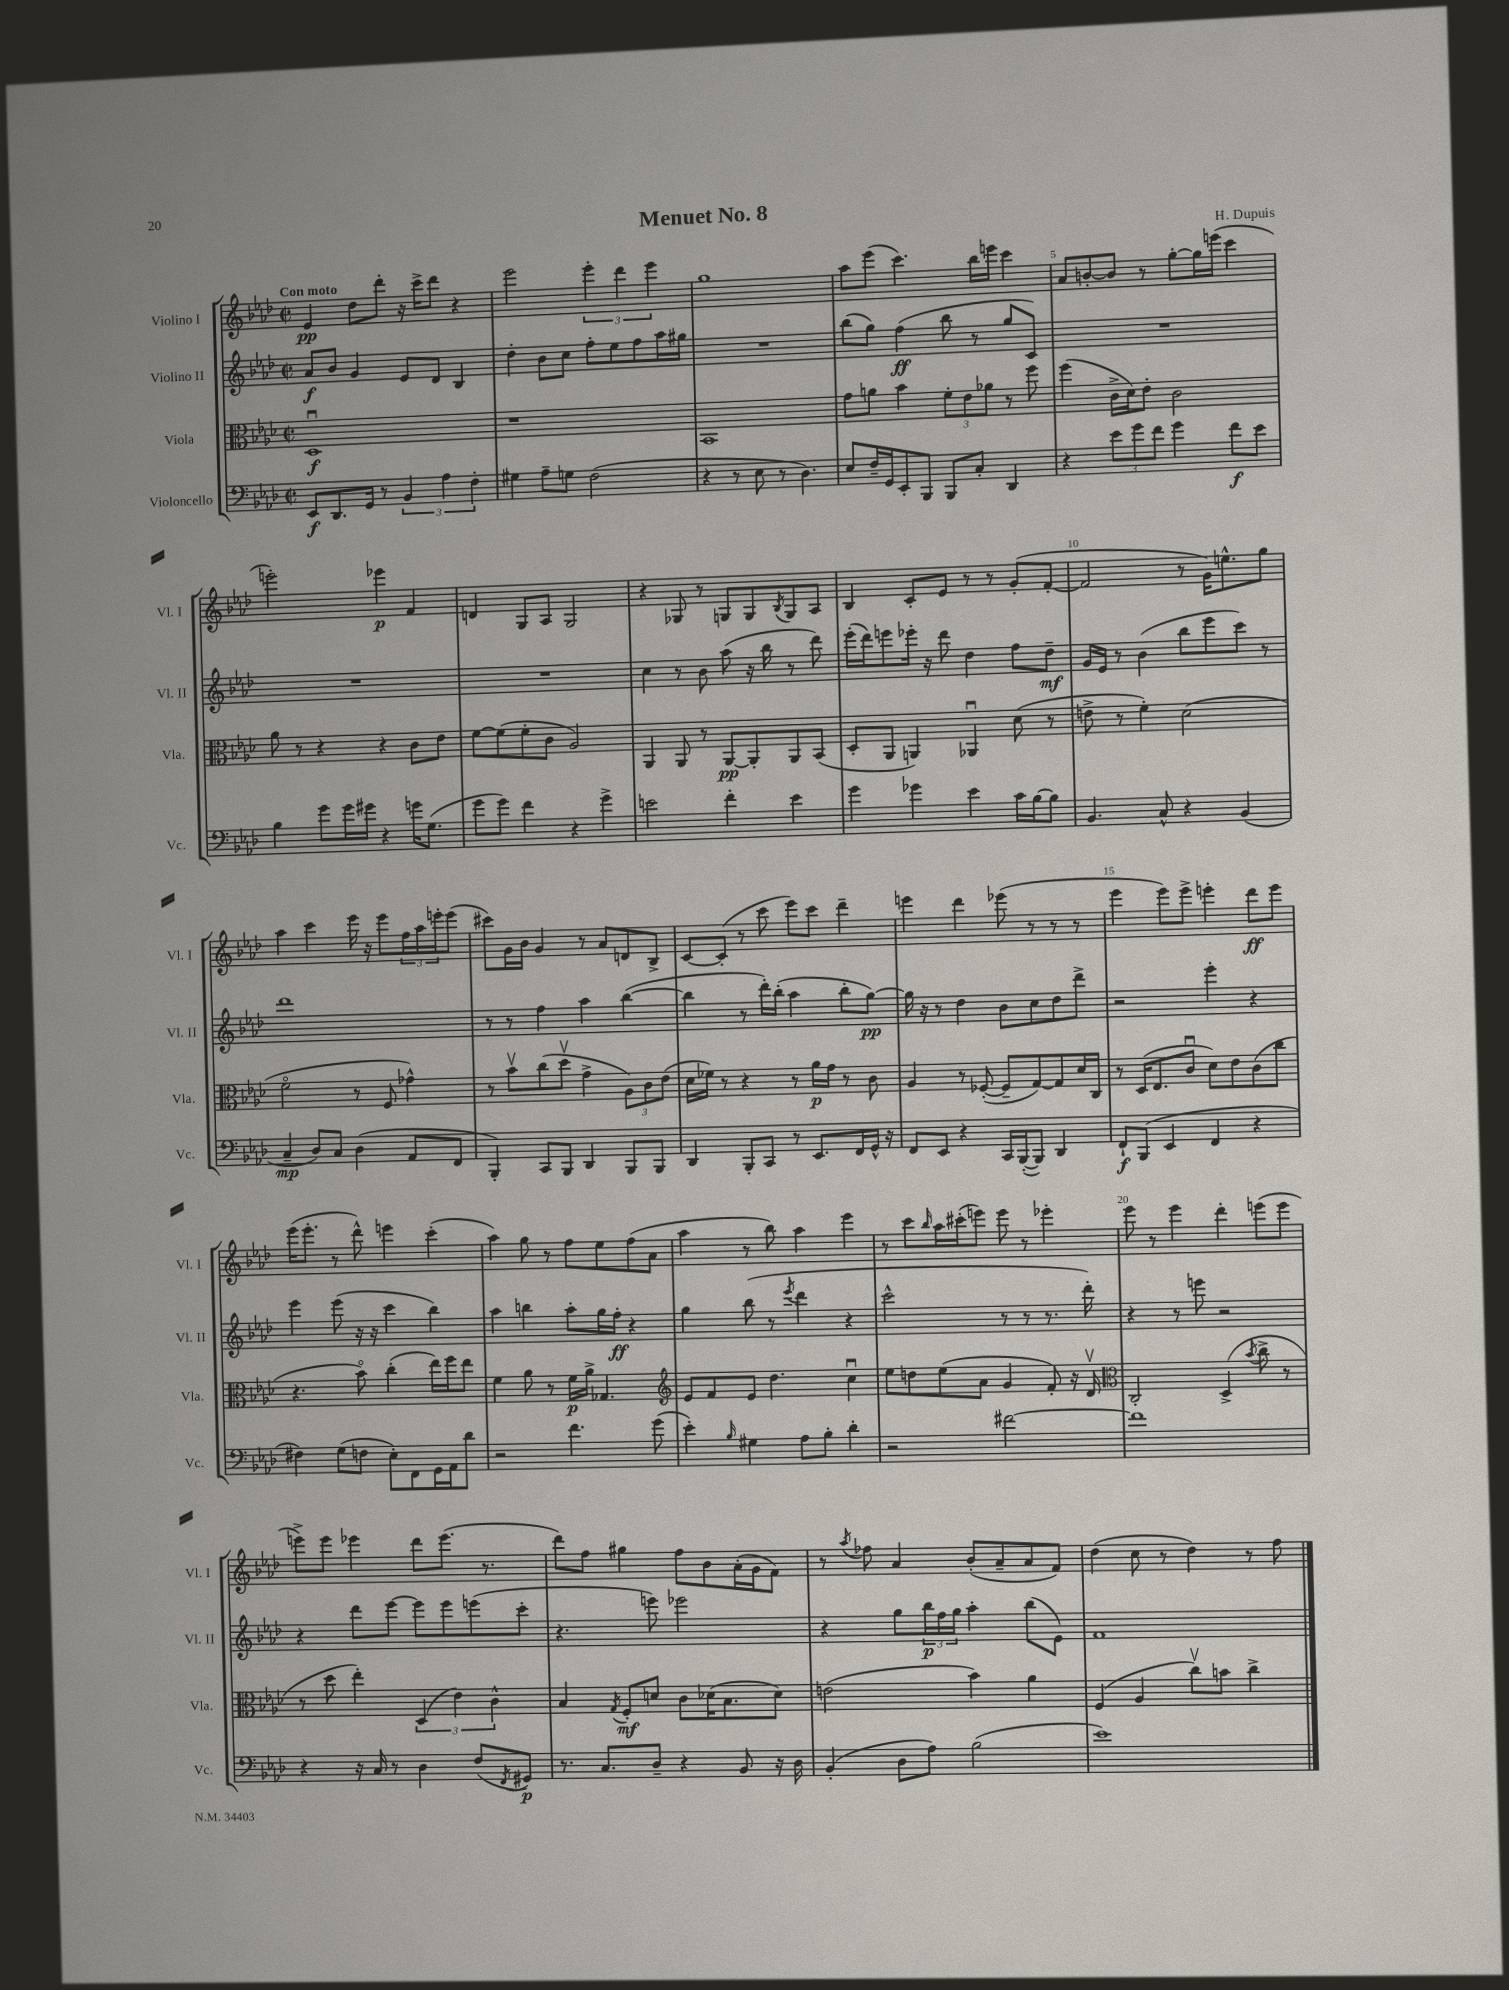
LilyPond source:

\header { title = "Menuet No. 8" composer = "H. Dupuis" }
<<
\new StaffGroup <<
\new Staff = "s0" \with { instrumentName = "Violino I" shortInstrumentName = "Vl. I" } {
    \clef treble \key aes \major \defaultTimeSignature \time 2/2 \tempo "Con moto"
    ees'4\pp des''8 des'''8-. r16 c'''16-> des'''8 r4 |
    ees'''2 \tuplet 3/2 { ees'''4-. des'''4 ees'''4 } |
    g''1 |
    aes''8 ees'''8( c'''4.) bes''16 e'''16 c'''4 |
    aes'8 b'8~-. b'8 r8 g''8~-. g''16 e'''16( c'''4 |
    e'''2-.) ees'''4\p f'4 |
    d'4 g8 aes8 g2 |
    r4 ges8 r8 g8 g8 \acciaccatura { bes8 } g8 aes8 |
    bes4 c'8-. ees'8 r8 r8 g'8-.( f'8~-. |
    f'2 r8 g'16) e''8.-^ g''8 |
    aes''4 c'''4 ees'''16 r16 ees'''8 \tuplet 3/2 { f''16 aes''16 e'''16-. } e'''8( |
    cis'''8) g'16 bes'16 g'4 r8 aes'8 d'8 bes8-> |
    c'8~ c'8-.( r8 c'''8 ees'''8) c'''8 des'''4-- |
    e'''4 des'''4 ees'''8( r8 r8 r8 |
    ees'''4 ees'''8) ees'''8-> e'''4-. des'''8\ff e'''8 |
    ees'''16( ees'''8.-. r8 des'''8-^) e'''4 c'''4-.( |
    aes''4) g''8 r8 f''8 ees''8 f''8( aes'8 |
    aes''4 r8 bes''8) aes''4 ees'''4 |
    r8 c'''8 \grace { bes''16 } aes''16 cis'''16-.( e'''8) e'''8 r8 ees'''4-. |
    ees'''8 r8 ees'''4 des'''4-. e'''8( e'''8 |
    e'''8->) e'''8 ees'''4 des'''8 ees'''8.( r8. |
    des'''8) f''8 gis''4 f''8 bes'8 aes'16-.( g'16 f'8) |
    r8 \acciaccatura { aes''8 } fes''8 aes'4 bes'8-.( aes'8-- aes'8 f'8) |
    des''4( c''8 r8 des''4) r8 f''8 \bar "|." |
}
\new Staff = "s1" \with { instrumentName = "Violino II" shortInstrumentName = "Vl. II" } {
    \clef treble \key aes \major \defaultTimeSignature \time 2/2
    aes'8\f bes'8 g'4 ees'8 des'8 bes4 |
    des''4-. bes'8 c''8 f''8-. ees''8 f''8 aes''16 gis''16 |
    R1 |
    bes''8( g''8) f''4\ff( bes''8 r8 g''8 c'8) |
    R1 |
    R1 |
    R1 |
    c''4 r8 bes'8 aes''8( r16 bes''16 r8 des'''8) |
    ees'''16-.( des'''16) e'''8 ees'''16-. r16 des'''8 des''4 f''8 des''8--\mf |
    g'16 ees'16 r8 bes'4( bes''8 ees'''8 c'''8) r8 |
    des'''1 |
    r8 r8 f''4 aes''4 bes''4~( |
    bes''4 r8 des'''16-.) bes''16-.( aes''4 bes''8-. g''8~\pp) |
    g''16 r16 r8 des''4 bes'8 c''8 des''8 des'''8-> |
    r2 ees'''4-. r4 |
    ees'''4 ees'''8( r16 r16 c'''4 bes''4) |
    aes''4 b''4 aes''8-. g''16 f''16-.\ff r4 |
    g''4 bes''8( r8 \acciaccatura { ees'''8 } des'''4 r4 |
    c'''2-^ r8 r8 r8. des'''16-.) |
    r4 r8 e'''8 r2 |
    r4 des'''8 ees'''8~ ees'''8 ees'''8 e'''8( c'''8-. |
    r4. e'''8) ees'''2 |
    r4 g''8 \tuplet 3/2 { bes''16\p f''16 g''16 } aes''4-. bes''8( ees'8) |
    f'1 \bar "|." |
}
\new Staff = "s2" \with { instrumentName = "Viola" shortInstrumentName = "Vla." } {
    \clef alto \key aes \major \defaultTimeSignature \time 2/2
    des1\downbow\f |
    r1 |
    bes,1 |
    g'8 a'8 bes'4 \tuplet 3/2 { f'8-. ees'8 aes'8 } r8 f''8 |
    f''4( c'16-> des'16) ees'8-. c'2 |
    aes'8 r8 r4 r4 c'8 ees'8 |
    f'8~ f'8( f'8-. c'8 aes2) |
    aes,4 aes,8 r8 aes,8~\pp aes,8-. aes,8 bes,8( |
    des8-. aes,8 a,4) aes,4\downbow des'8( r8 |
    e'8-> r8 f'4-.) des'2( |
    f'2\flageolet r8 f8 ges'4-^) |
    r8 bes'8\upbow c''8( des''8\upbow g'4-> \tuplet 3/2 { aes8) c'8 ees'8( } |
    des'16 fes'16) r8 r4 r8 aes'16\p g'16 r8 c'8 |
    aes4 r8 fes8~-.( fes8-- g8~) g8 des'16 c16 |
    r8 des16( ees8. c'8\downbow des'8) ees'8 c'8( c''8 |
    r4. bes'8\flageolet) c''4-.( ees''16) f''16 ees''8 |
    f'4 aes'8 r8 f'16\p aes'16-> ges4. |
    \clef treble ees'8 f'8 ees'8 des''4. c''4\downbow |
    ees''8 d''8 ees''8( aes'8 g'4 f'8-.) r16 des'16\upbow |
    \clef alto c2-. des4->( \acciaccatura { bes'8 } c''8-> r8 |
    r8 des''8 ees''4-.) \tuplet 3/2 { des4( ees'4) c'4-^ } |
    bes4 \acciaccatura { g8 } f8-.\mf d'8 c'8 des'16( bes8. des'8) |
    e'2( bes'4) aes'4 |
    f4( aes4 c''8\upbow) b'8 c''4-> \bar "|." |
}
\new Staff = "s3" \with { instrumentName = "Violoncello" shortInstrumentName = "Vc." } {
    \clef bass \key aes \major \defaultTimeSignature \time 2/2
    ees,8\f des,8. g,16 r8 \tuplet 3/2 { bes,4 aes4 f4-. } |
    gis4 aes8-- g8 f2( |
    r4 r8 ees8 r8 des4.) |
    ees8 f16-- g,16 ees,8-. bes,,8 bes,,8 c8-. des,4 |
    r4 \tuplet 3/2 { ees'8 g'8 f'8 } g'4 f'8\f ees'8 |
    bes4 g'8 g'16 gis'16 r4 g'16 g8.( |
    g'8 g'8) f'4 r4 g'4-> |
    e'2 f'4-. e'4 |
    g'4 ges'4 ees'4 c'16 bes16~ bes8 |
    bes,4. c8-^ r4 bes,4( |
    c4--\mp des8) c8 des4( aes,8 f,8 |
    bes,,4-.) c,8 bes,,8 des,4 bes,,8 bes,,8 |
    des,4 bes,,8-. c,8 r8 ees,8. f,16 g,16-^ r16 |
    f,8 ees,8 r4 c,16 bes,,16~-.( bes,,8) des,4 |
    f,8-!\f bes,,8( ees,4 f,4 r4 |
    fis4) g8( f8 ees8-.) f,8 g,16 aes,16 des'8 |
    r2 f'4. g'8( |
    ees'4-.) \grace { bes16 } gis4 aes8 bes8-. des'4-. |
    r2 fis'2~ |
    fis'1 |
    r4 r16 c16 r8 des4 f8( \acciaccatura { f,8 } gis,8\p) |
    r8. c8. des8-- r4 bes,8 r16 des16 |
    bes,4-.( des8 aes8) bes2( |
    ees'1) \bar "|." |
}
>>
>>
\layout { \context { \Score \override BarNumber.break-visibility = ##(#f #t #t) barNumberVisibility = #(every-nth-bar-number-visible 5) } }
